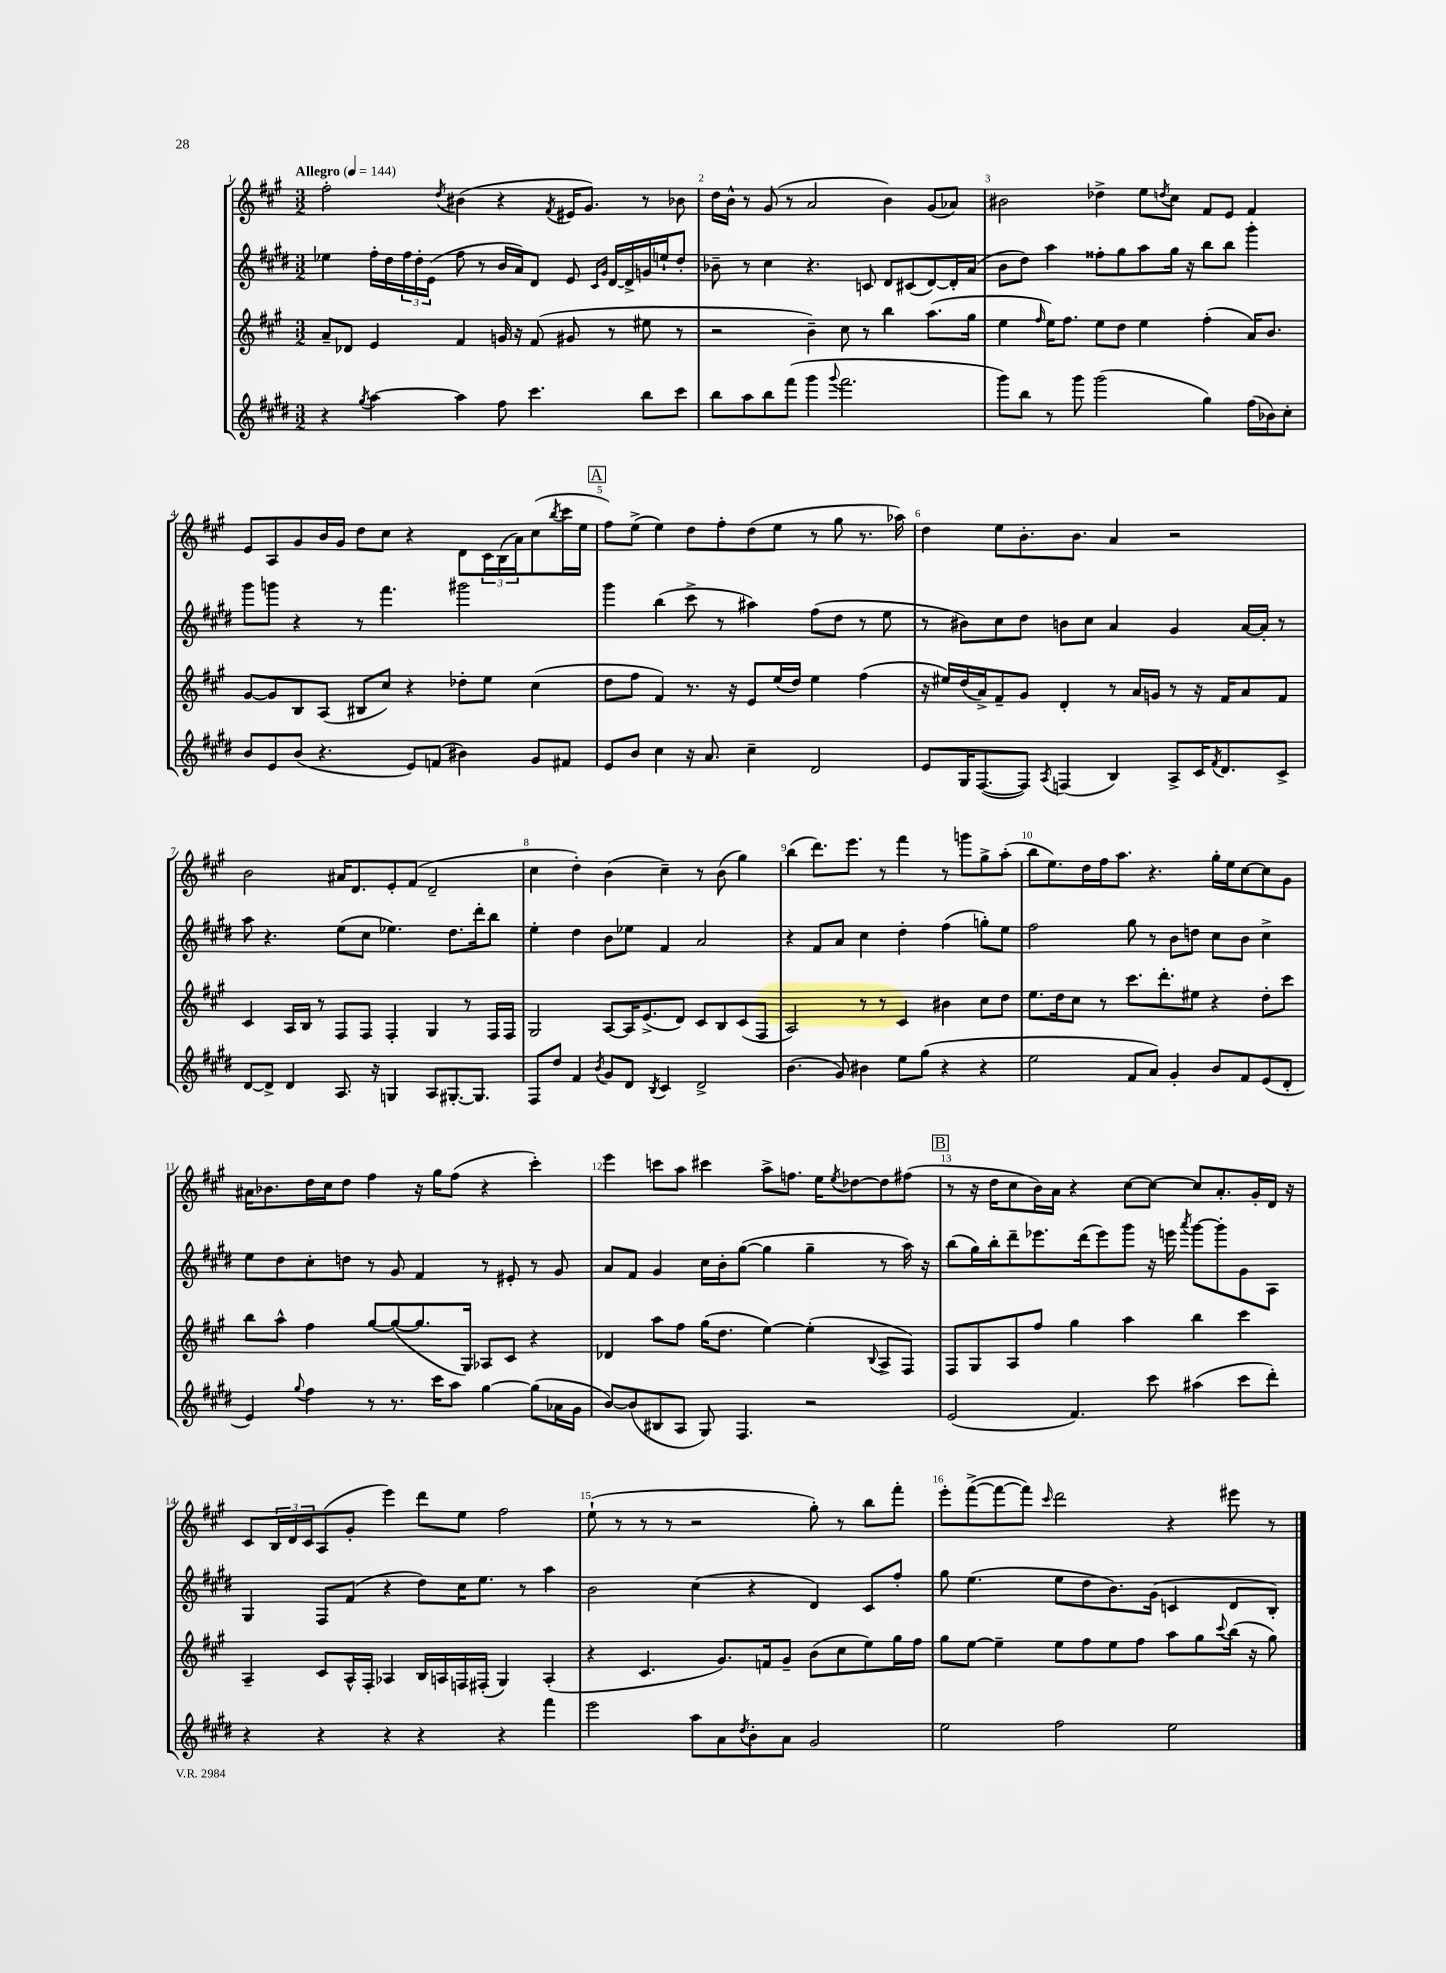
<<
\new StaffGroup <<
\new Staff = "s0" {
    \clef treble \key a \major \numericTimeSignature \time 3/2 \tempo "Allegro" 4 = 144
    fis''2-. \acciaccatura { d''8 } bis'4( r4 \acciaccatura { fis'8 } eis'16 gis'8.) r8 bes'8 |
    d''16 b'16-^ r8 gis'8( r8 a'2 b'4) gis'8( aes'8) |
    bis'2 des''4-> e''8 \acciaccatura { d''8 } cis''8 fis'8 e'8 fis'4 |
    e'8 a8 gis'8 b'16 gis'16 d''8 cis''8 r4 d'8 \tuplet 3/2 { cis'16 b16( a'16) } cis''8( \acciaccatura { b''8 } cis'''16 e''16 |
    \mark \markup { \box "A" } fis''8) e''8->( e''4) d''8 fis''8-. d''8( e''8 r8 gis''8 r8. aes''16) |
    d''4 e''8 b'8.-. b'8. a'4 r2 |
    b'2 ais'16 d'8. e'8-. fis'8( d'2-- |
    cis''4 d''4-.) b'4( cis''4--) r8 b'8( gis''4) |
    b''4( d'''8.) e'''8. r8 fis'''4 r8 g'''8 gis''8-> a''8-.( |
    b''8 e''8.) d''16 fis''16 a''8. r4. gis''16-. e''16 cis''8~ cis''8 gis'8 |
    ais'16 bes'8. d''16 cis''16 d''8 fis''4 r16 gis''16 fis''8( r4 cis'''4-.) |
    e'''4 c'''8 a''8 cis'''4 a''8-> f''8. e''16 \acciaccatura { e''8 } des''8~ des''8 fis''8( |
    \mark \markup { \box "B" } r8 r16 d''16 cis''8 b'16) a'16 r4 cis''8~ cis''8~ cis''8 a'8.-. gis'16-. d'16 r16 |
    cis'8 \tuplet 3/2 { b16 d'16 cis'16 } a8( gis'8-. e'''4) d'''8 e''8 fis''2 |
    e''8-!( r8 r8 r8 r2 gis''8-.) r8 b''8 fis'''8-. |
    e'''8-. fis'''8~->( fis'''8~ fis'''8) \grace { cis'''16 } d'''2 r4 eis'''8 r8 \bar "|." |
}
\new Staff = "s1" {
    \clef treble \key e \major \numericTimeSignature \time 3/2
    ees''4 fis''16-. dis''16 \tuplet 3/2 { fis''16 dis''16-. e'16( } fis''8 r8 b'16 a'16) dis'8 e'8 \grace { cis'16 gis'16 } dis'16~ dis'16-> g'16 e''16-! dis''8-. |
    bes'8-- r8 cis''4 r4. c'8 dis'8 cis'8( dis'8~) dis'16-. a'16( |
    b'8 dis''8) a''4 fisis''8-. gis''8 a''8 gis''16 r16 b''8 b''8 gis'''4-. |
    gis'''8 g'''8 r4 r8 fis'''4. gis'''2 |
    \mark \markup { \box "A" } gis'''4 b''4( cis'''8-> r8 ais''4) fis''8( dis''8 r8 e''8 |
    r8 bis'8) cis''8 dis''8 b'8 cis''8 a'4 gis'4 a'16~ a'16-. r8 |
    a''8 r4. e''8( cis''8 ees''4.) dis''8. dis'''16-. b''8 |
    e''4-. dis''4 b'8 ees''8 fis'4 a'2 |
    r4 fis'8 a'8 cis''4 dis''4-. fis''4( g''8-.) e''8 |
    fis''2 gis''8 r8 b'8 d''8 cis''8 b'8 cis''4-> |
    e''8 dis''8 cis''8-. d''8 r8 gis'8 fis'4 r8 eis'8-. r8 gis'8 |
    a'8 fis'8 gis'4 cis''16 b'16-. gis''8~( gis''4 gis''4-- r8 a''16) r16 |
    \mark \markup { \box "B" } b''8( gis''16) b''16-. dis'''8-- ees'''8. dis'''16( ees'''8) gis'''8 r16 e'''16 \acciaccatura { a'''8 } gis'''8~ gis'''8-. gis'8 a8 |
    gis4 fis8 fis'8( r4 dis''8) cis''16 e''8. r8 a''4 |
    b'2 cis''4( r4 dis'4) cis'8 fis''8-. |
    gis''8 e''4.( e''8 dis''8 b'8.) gis'16( c'4 dis'8 b8-.) \bar "|." |
}
\new Staff = "s2" {
    \clef treble \key a \major \numericTimeSignature \time 3/2
    a'8-- des'8 e'4 fis'4 g'16 r16 fis'8( gis'8 r8 eis''8 r8 |
    r2 b'4--) cis''8 r8 b''4 a''8.( gis''16 |
    e''4 \grace { fis''16 } e''16) fis''8. e''8 d''8 e''4 fis''4-.( a'16) b'8. |
    gis'8~ gis'8 b8 a8( bis8 cis''8) r4 des''8-. e''8 cis''4( |
    \mark \markup { \box "A" } d''8 fis''8 fis'4) r8. r16 e'8 e''16( d''16) e''4 fis''4( |
    r16 eis''16) d''16( a'16->) fis'8-- gis'8 d'4-. r8 a'16 g'16 r8 r16 fis'16 a'8 fis'8 |
    cis'4 a16 b16 r8 fis8 fis8 fis4-. gis4 r8 fis16 fis16 |
    gis2 a8~ a16 e'8.->( d'8) cis'8 b8 cis'8( fis8 |
    a2) r8 r8 cis'4 bis'4 cis''8 d''8 |
    e''8. d''16 cis''8 r8 cis'''8. d'''8.-. eis''8 r4 d''8-. cis'''8 |
    b''8 a''8-^ fis''4 gis''8~ gis''8~( gis''8. gis16) aes8 cis'8 r4 |
    des'4 a''8 fis''8 gis''16( d''8. e''4~) e''4-.( \appoggiatura { b8 } a8-> fis8) |
    \mark \markup { \box "B" } fis8 gis8 a8 fis''8 gis''4 a''4 b''4 cis'''4 |
    a4-- cis'8 a16-^ fis16-. aes4 b16 a16 f16 fis16-.( gis4) a4-.( |
    r4 cis'4. gis'8.) f'16 gis'8-- b'8( cis''8 e''8) gis''16 fis''16 |
    gis''8 e''8~ e''4-- e''8 fis''8 e''8 fis''8 a''8 gis''8 \appoggiatura { cis'''8 } b''16( r16 gis''8) \bar "|." |
}
\new Staff = "s3" {
    \clef treble \key e \major \numericTimeSignature \time 3/2
    r4 \acciaccatura { gis''8 } a''4~ a''4 fis''8 cis'''4. b''8 cis'''8 |
    b''8 a''8 b''8 fis'''8( gis'''4 \appoggiatura { gis'''8 } fis'''2. |
    gis'''8) b''8 r8 gis'''8 gis'''2( gis''4) fis''16( bes'16) cis''8-. |
    b'8 e'8 b'8( r4. e'8) f'8( bis'4) gis'8 fis'8 |
    \mark \markup { \box "A" } e'8 b'8 cis''4 r16 a'8. cis''4-- dis'2 |
    e'8 gis16 fis8.~( fis8) \acciaccatura { a8 } f4( b4) a8-> cis'16 \acciaccatura { fis'8 } dis'8. cis'8-> |
    dis'8~ dis'8-> dis'4 a8. r16 g4 a8 gis8.~-. gis8. |
    fis8 dis''8 fis'4 \acciaccatura { b'8 } gis'8 dis'8 \acciaccatura { b8 } cis'4 dis'2-> |
    b'4.( gis'8) bis'4 e''8 gis''8( r4 r4 |
    e''2 fis'8 a'8) gis'4-. b'8 fis'8 e'8( dis'8-. |
    e'4) \appoggiatura { gis''8 } fis''4 r8 r8. cis'''16 a''8 gis''4~ gis''8( aes'16 gis'16 |
    b'8~) b'8( bis8 a8 gis8) fis4. r2 |
    \mark \markup { \box "B" } e'2( fis'4.) cis'''8 ais''4( cis'''8 dis'''8-.) |
    r4 r4 r4 r4 r4 fis'''4 |
    e'''2 a''8 a'8 \acciaccatura { dis''8 } b'8-. a'8 gis'2 |
    e''2 fis''2 e''2 \bar "|." |
}
>>
>>
\layout { \context { \Score \override BarNumber.break-visibility = ##(#f #t #t) barNumberVisibility = #all-bar-numbers-visible } }
